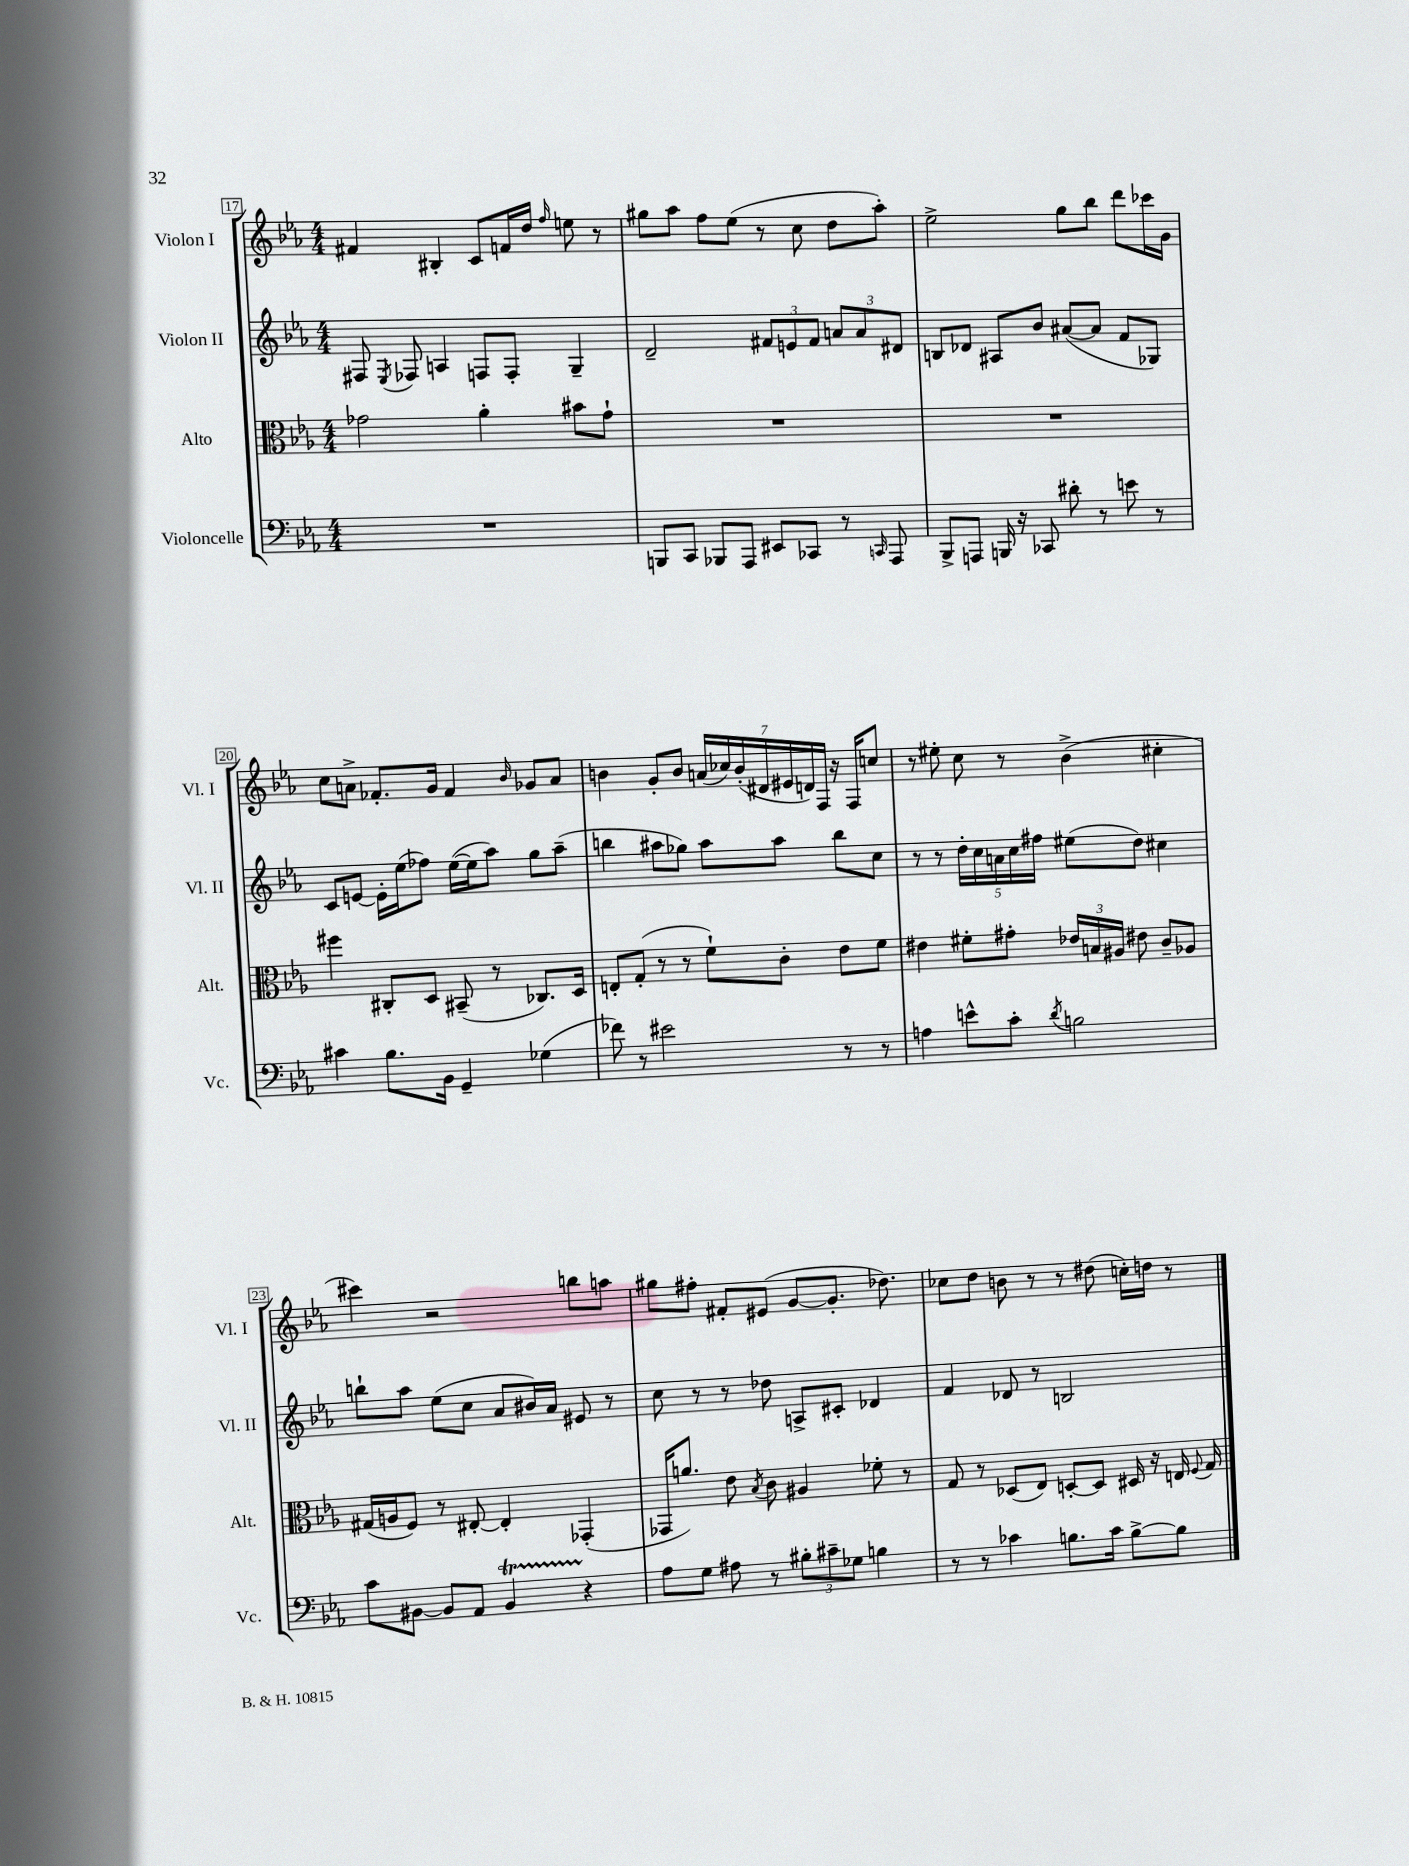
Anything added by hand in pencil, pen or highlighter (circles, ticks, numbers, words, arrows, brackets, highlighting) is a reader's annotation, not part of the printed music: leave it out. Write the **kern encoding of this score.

**kern	**kern	**kern	**kern
*part4	*part3	*part2	*part1
*staff4	*staff3	*staff2	*staff1
*I"Violoncelle	*I"Alto	*I"Violon II	*I"Violon I
*I'Vc.	*I'Alt.	*I'Vl. II	*I'Vl. I
*clefF4	*clefC3	*clefG2	*clefG2
*k[b-e-a-]	*k[b-e-a-]	*k[b-e-a-]	*k[b-e-a-]
*M4/4	*M4/4	*M4/4	*M4/4
=17	=17	=17	=17
1r	2g-X\	8F#X/	4f#X/
.	.	8qE-/	.
.	.	8F-X/	.
.	.	4An/	4B#X'/
.	4a-'\	8Fn/L	8c/L
.	.	8F'/J	16fn/L
.	.	.	16dd/JJ
.	.	.	16qqff/
.	8b#X\L	4G~/	8een\
.	8g-`\J	.	8r
=18	=18	=18	=18
8BBBn/L	1r	2d~/	8gg#X\L
8CC/J	.	.	8aa-\J
8BBB-X/L	.	.	8ff\L
8AAA-/J	.	.	(8ee-\J
8EE#X/L	.	12f#X/L	8r
.	.	12en/	.
8CC-X/J	.	.	8cc\
.	.	12f#/J	.
8r	.	12an/L	8dd\L
.	.	12a/	.
16qqCCn/	.	.	.
8AAA-/	.	.	8aa-'\J)
.	.	12d#X/J	.
=19	=19	=19	=19
8BBB-^/L	1r	8Bn/L	2ee-^\
8AAAn/J	.	8d-X/J	.
16BBBn/	.	8A#X/L	.
16r	.	.	.
8CC-X/	.	8b-/J	.
8d#X'\	.	([8a#X/L	8gg\L
8r	.	8a#/J]	8bb-\J
8en\	.	8f/L	8ddd\L
8r	.	8G-X/J)	16ccc-X\L
.	.	.	16g\JJ
!!LO:LB:g=z
=20	=20	=20	=20
4c#X\	4ff#X\	8c/L	8cc\L
.	.	[8en/J	8an^\J
8.B-\L	8C#X'/L	16e'\LL]	8.f-X'/L
.	.	(16ee-\J	.
.	8D/J	8ff-X\J)	.
16BB-\Jk	.	.	16g/Jk
4GG~/	(8BB#X~/	([16ee-\LL	4f-/
.	.	16ee-\J]	.
.	8r	8aa-\J)	.
.	.	.	16qqb-/
(4G-X\	8.C-X/L)	8gg\L	8g-X/L
.	.	(8aa-~\J	8a/J
.	16D/Jk	.	.
=21	=21	=21	=21
8f-X\)	8En'/L	4bbn\	4bn\
8r	(8G'/J	.	.
2e#X\	8r	8aa#X\L	8g'/L
.	8r	8gg-X\J)	8b/J
.	8f`\L)	8aa#\L	(28an/LL
.	.	.	28cc-X/)
.	.	.	(28b'/
.	.	.	28d#X/
.	8c'\J	8aa#\J	.
.	.	.	28e#X/
.	.	.	28dn/)
.	.	.	28F/JJ
8r	8e-\L	8bb\L	16r
.	.	.	16F/KL
8r	8f\J	8cc\J	8ccn/J
=22	=22	=22	=22
4An\	4e#X\	8r	8r
.	.	8r	8ee#X'\
8en^^\L	8f#X'\L	20dd'\LL	8cc\
.	.	20cc\	.
.	.	20an\	.
8c'\J	8g#X'\J	.	8r
.	.	20cc\	.
.	.	20ff#X\JJ	.
8qd/	.	.	.
2Bn\	24e-X/LL	(8ee#X\L	(4b-^\
.	24Bn/	.	.
.	24A#X/JJ	.	.
.	8e#X\	8dd\J)	.
.	8c~/L	4cc#X\	4cc#X'\
.	8A-X/J	.	.
!!LO:LB:g=z
=23	=23	=23	=23
8c\L	(16G#X/LL	8bbn`\L	4ccc#X\)
.	16An/J	.	.
[8BB#X\J	8F/J)	8aa-\J	.
8BB#/L]	8r	(8ee-\L	2r
8AA-/J	[8E#X'/	8cc\J	.
4BB#t/	4E#'/]	8a-/L	.
.	.	16b#X/L)	.
.	.	16a-/JJ	.
4r	(4GG-X'/	8e#X/	8bbn\L
.	.	8r	8aan\J
=24	=24	=24	=24
8A-\L	16GG-X/KL	8cc\	8gg#X\L
.	8.an/J)	.	.
8G\J	.	8r	8ff#X'\J
8A#X\	8e-\	8r	8f#X'/L
.	8qB-/	.	.
8r	8c\	8dd-X\	(8e#X/J
12B#X'\L	4A#X/	8An^/L	[8g/L
12c#X~\	.	.	.
.	.	8c#X'/J	8.g'/J]
12G-X\J	.	.	.
4Bn\	8f-X'\	4d-X/	.
.	.	.	8.dd-X\)
.	8r	.	.
=25	=25	=25	=25
8r	8G/	4f/	8cc-X\L
8r	8r	.	8dd\J
4c-X\	(8D-X/L	8d-X/	8bn\
.	8E-/J)	8r	8r
8.Bn\L	[8Dn'/L	2Bn/	8r
.	8D/J]	.	(8dd#X\
16c-\Jk	.	.	.
[8B^\L	16D#X/	.	16ccn'\LL)
.	16r	.	16ddn\JJ
8B\J]	16En/	.	8r
.	8qqF/	.	.
.	16G/	.	.
==	==	==	==
*-	*-	*-	*-
